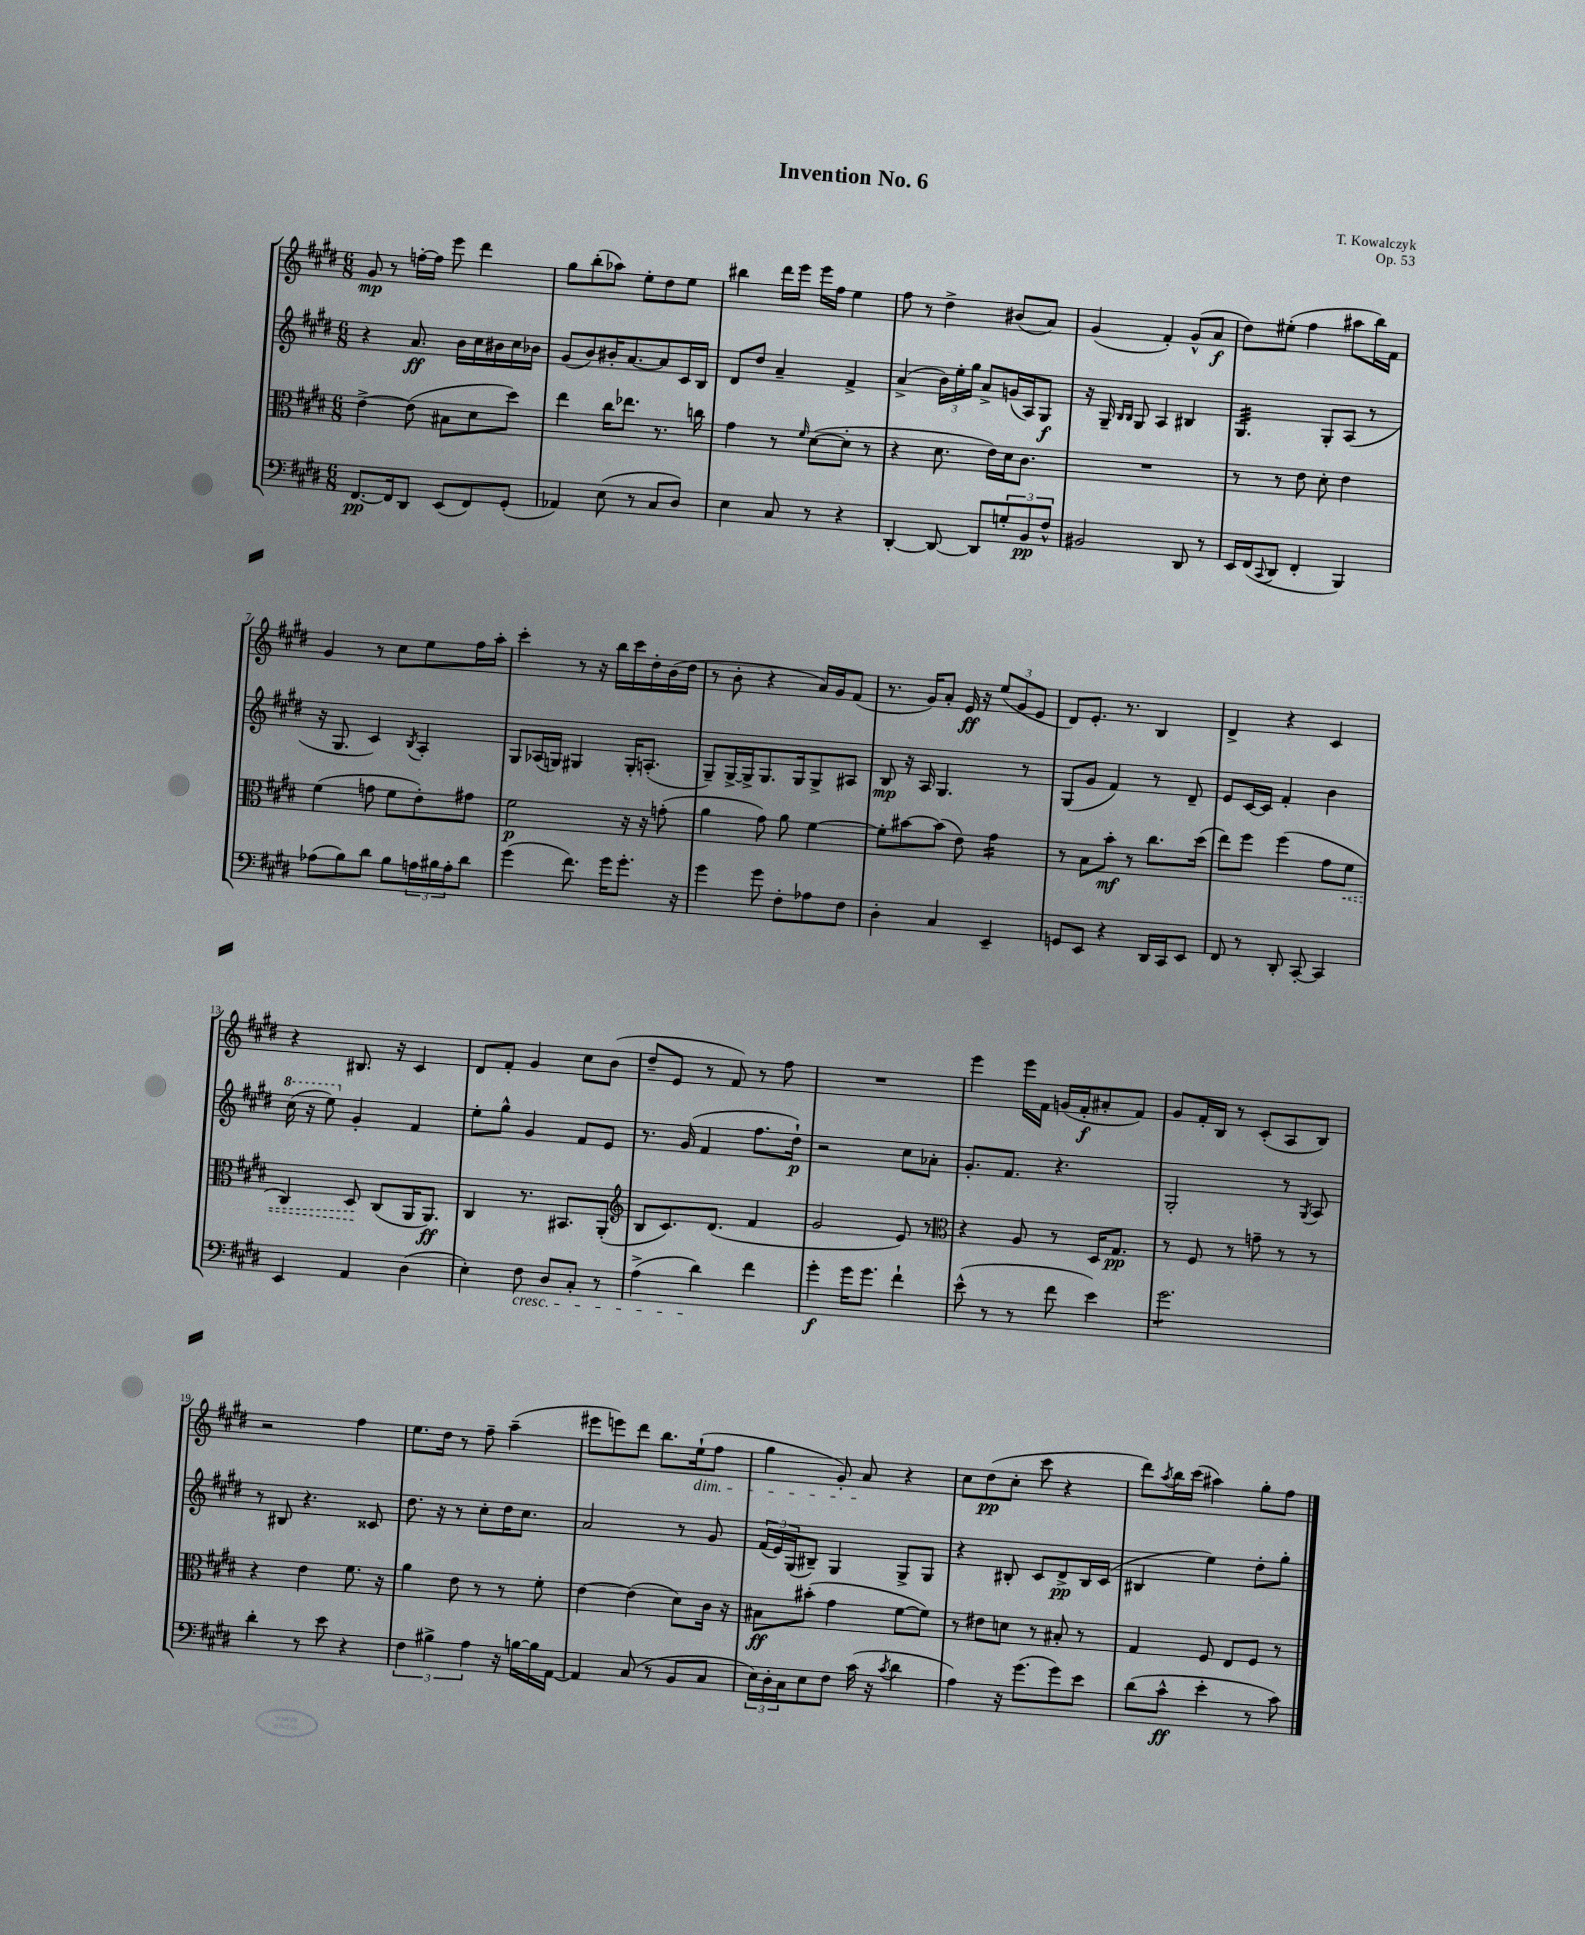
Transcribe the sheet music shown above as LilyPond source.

\header { title = "Invention No. 6" composer = "T. Kowalczyk" opus = "Op. 53" }
<<
\new StaffGroup <<
\new Staff = "s0" {
    \clef treble \key e \major \numericTimeSignature \time 6/8
    gis'8\mp r8 f''16~-. f''16 e'''8 dis'''4 |
    gis''8 b''8-.( aes''8) e''8-. dis''8 e''8 |
    bis''4 dis'''16 e'''16 e'''16 fis''16 e''4 |
    fis''8 r8 dis''4-> bis'8( a'8) |
    gis'4( fis'4-.) gis'8-^( a'8\f |
    dis''8) eis''8-.( fis''4 ais''8 b''16) fis'16 |
    gis'4 r8 cis''8 e''8 fis''16 a''16-. |
    cis'''4-. r8 r16 b''16 cis'''16 dis''16-. b'16( dis''16 |
    r8 b'8-. r4 a'16) gis'16 fis'8( |
    r8. gis'16) a'8-. e'16\ff r16 \tuplet 3/2 { e''8( gis'8 e'8 } |
    dis'8) e'8.-. r8. b4 |
    dis'4-> r4 cis'4 |
    r4 bis8. r16 cis'4 |
    dis'8 fis'8-. gis'4 cis''8 b'8( |
    dis''8-- e'8 r8 fis'8) r8 fis''8 |
    R2. |
    e'''4 e'''16 fis'16 g'16( fis'16-.\f ais'8-. fis'8) |
    gis'8 fis'16-. b16 r8 cis'8-.( a8 b8) |
    r2 fis''4 |
    e''8. dis''16 r8 fis''8-- a''4--( |
    eis'''8 e'''8) dis'''8 b''8. e''16-!\dim( fis''8 |
    gis''4 gis'8-.) a'8\! r4 |
    cis''8 dis''8\pp( cis''8-. cis'''8 r4 |
    dis'''8) \acciaccatura { a''8 } b''16 cis'''16( ais''4) gis''8-. fis''8 \bar "|." |
}
\new Staff = "s1" {
    \clef treble \key e \major \numericTimeSignature \time 6/8
    r4 a'8.\ff b'16 cis''16 bis'16 cis''16 bes'16 |
    gis'8( b'8) bis'16-. a'8.~ a'8 cis'16 b16 |
    dis'8 dis''8 a'4-- fis'4-> |
    a'4->( \tuplet 3/2 { b'16) e''16-. gis''16 } a'8-> g'16( a16) gis8\f |
    r16 gis16-- \grace { b16 b16 } gis8 a4 bis4 |
    gis4.:32 gis8-. a8( r8 |
    r16 gis8. cis'4) \acciaccatura { b8 } a4-. |
    gis8 aes16( g16) gis4 gis16-. a8.-.( |
    gis8--) gis16~-> gis16-> gis8. gis16 gis8-> ais8 |
    b8\mp r16 a16 gis4. r8 |
    gis8( gis'8 fis'4) r8 dis'8-- |
    e'8 cis'16~ cis'16 fis'4-. b'4 |
    \ottava #1 cis'''16( r16 e'''8) \ottava #0 gis'4-. fis'4 |
    e''8-. gis''8-^ gis'4 fis'8 e'8 |
    r8. gis'16( fis'4 fis''8. dis''16-!\p) |
    r2 cis''8 aes'8-. |
    gis'8.-. fis'8. r4. |
    gis2-. r8 \acciaccatura { gis8 } a8 |
    r8 bis8 r4. cisis'8 |
    dis''8. r16 r8 cis''8-. dis''16 cis''8. |
    a'2 r8 gis'8 |
    \tuplet 3/2 { fis'16( e'16) gis16( } bis8--) gis4 gis8-> gis8 |
    r4 bis8-. cis'8 dis'8->\pp bis16 cis'16( |
    bis4 e''4) dis''8-. gis''8-. \bar "|." |
}
\new Staff = "s2" {
    \clef alto \key e \major \numericTimeSignature \time 6/8
    e'4~-> e'8( bis8 dis'8 dis''8) |
    e''4 cis''16 ees''8. r8. c''16 |
    gis'4 r8 \grace { fis'16 } dis'8~( dis'8-. r8 |
    r4 dis'8. e'16) dis'16 cis'8. |
    R2. |
    r8 r8 e'8 dis'8-. e'4 |
    fis'4( g'8 fis'8 e'8-.) gis'8 |
    fis'2\p r16 r16 g'8-.( |
    a'4 gis'8) a'8 fis'4~ |
    fis'8-. bis'8~ bis'8( e'8) gis'4:16 |
    r8 b8 b'8-.\mf r8 cis''8. dis''16( |
    e''8) fis''8 fis''4( gis'8 \once \override Hairpin.style = #'dashed-line fis'8\< |
    cis4) dis8\! cis8( a,16 a,8.\ff) |
    cis4 r8. bis,8. a,8-.( |
    \clef treble b8 cis'8.) dis'8.( fis'4 |
    gis'2 e'8) r8 |
    \clef alto r4 a8 r8 dis16 gis8.\pp |
    r8 fis8 r8 g'8-- r8 r8 |
    r4 e'4 fis'8. r16 |
    a'4 e'8 r8 r8 fis'8-. |
    e'4~ e'4( dis'8) cis'16 r16 |
    bis8\ff bis'8-.( gis'4 fis'8~ fis'8) |
    r8 eis'8 d'8 r8 bis8-. r8 |
    gis4 fis8 e8 fis8 r8 \bar "|." |
}
\new Staff = "s3" {
    \clef bass \key e \major \numericTimeSignature \time 6/8
    fis,8.~\pp fis,16 dis,8 e,8( fis,8) gis,8-.( |
    aes,4) e8( r8 cis8 dis8) |
    e4 cis8 r8 r4 |
    dis,4~-. dis,8~ dis,8 \tuplet 3/2 { g8-. b,8\pp fis8-^ } |
    bis,2 dis,8 r8 |
    e,16 fis,16( \appoggiatura { cis,8 } dis,8 fis,4-. b,,4) |
    aes8( b8) dis'8 b8 \tuplet 3/2 { a16 bis16 a16-. } dis'8 |
    gis'4( fis'8.) gis'16 gis'8.-. r16 |
    gis'4 gis'8 fis8-. aes8 fis8 |
    dis4-. cis4 e,4-- |
    g,8 e,8 r4 dis,16 cis,16 e,8 |
    fis,8 r8 dis,8-. cis,8~-. cis,4 |
    e,4 a,4 dis4( |
    e4-.) fis8\cresc dis8 cis8-. r8 |
    a4->( dis'4\!) fis'4 |
    gis'4-.\f gis'16 gis'8. fis'4-! |
    e'8-^( r8 r8 fis'8 e'4) |
    gis'2.:8 |
    dis'4-. r8 e'8 r4 |
    \tuplet 3/2 { fis4 bis4-> a4 } r16 b16~ b16 a,16~ |
    a,4 cis8( r8 b,8 cis8 |
    \tuplet 3/2 { e16) dis16-. cis16 } e8 fis8 cis'16( r16 \acciaccatura { cis'8 } dis'4 |
    a4) r16 gis'8.( gis'8) e'8 |
    dis'8( cis'8-^\ff e'4-. r8 cis'8) \bar "|." |
}
>>
>>
